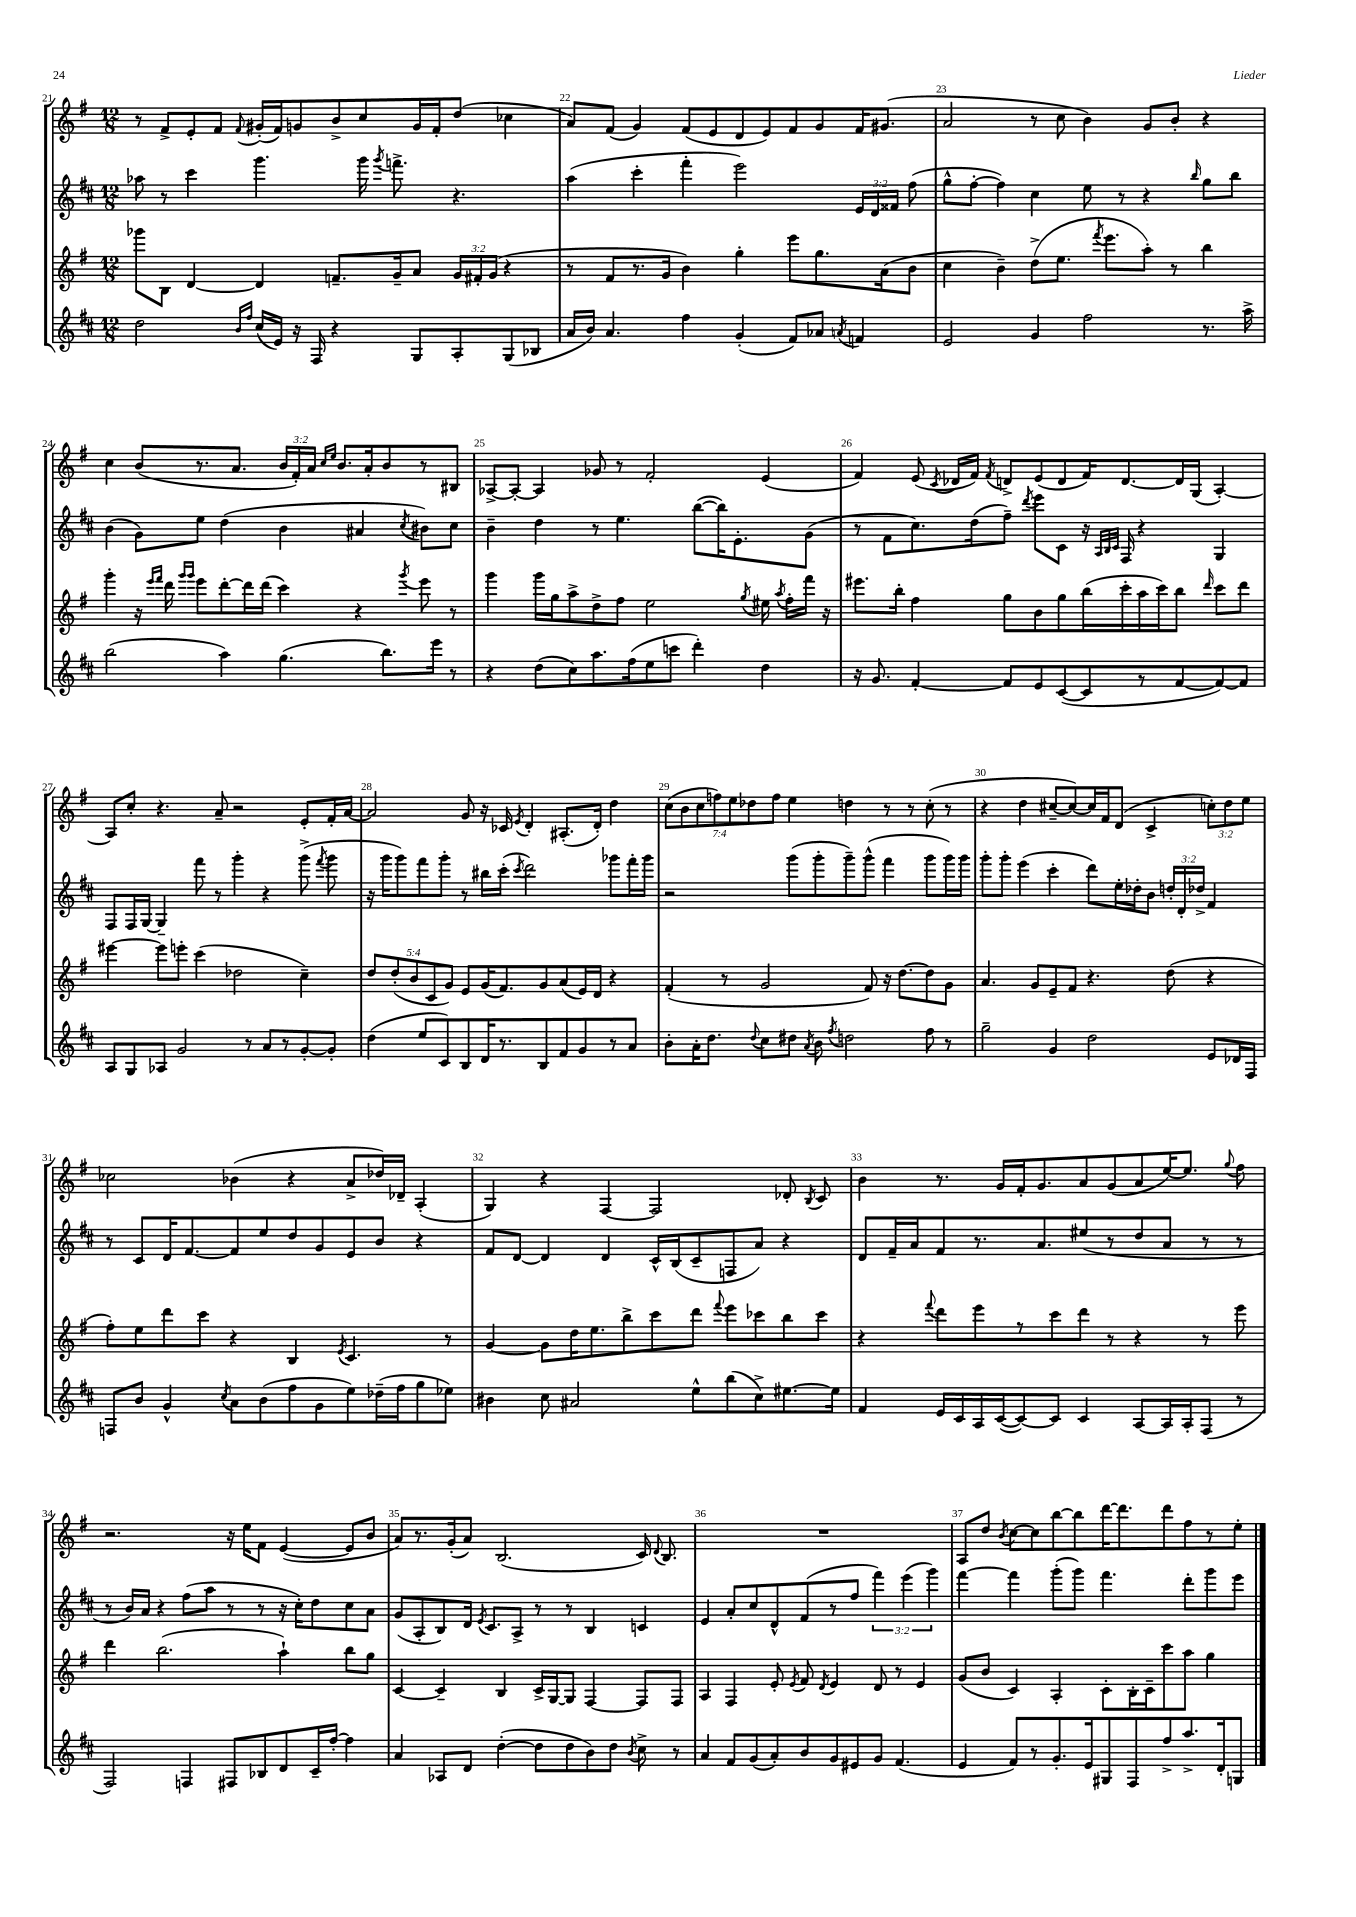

**kern	**kern	**kern	**kern
*staff4	*staff3	*staff2	*staff1
*clefG2	*clefG2	*clefG2	*clefG2
*k[f#c#]	*k[f#]	*k[f#c#]	*k[f#]
*M12/8	*M12/8	*M12/8	*M12/8
2dd\	8ggg-\L	8aa-\	8r
.	8B\J	8r	8f#^/L
.	[4d/	4ccc#\	8e'/
.	.	.	8f#/J
16qqb/LL	.	.	.
16qqff#/JJ	.	.	8qqf#/
(16cc#/LL	4d/]	4.ggg\	(16g#'/LL
16e/JJ)	.	.	16f#/J)
16r	.	.	8g/
16F#/	.	.	.
4r	8.f~/L	.	8b^/
.	.	16ggg\	8cc/
.	.	8qggg/	.
.	16g~/k	8.fff^\	.
8G/L	8a/J	.	16g/L
.	.	.	16f#'/J
8A'/	24g/LL	4.r	(8dd/J
.	24f#'/	.	.
.	(24g/JJ	.	.
(8G/	4r	.	4cc-\
8B-/J	.	.	.
=	=	=	=
16a/LL	8r	(4aa\	8a/L)
16b/JJ)	.	.	.
4.a/	8f#/L	.	(8f#/J
.	8.r	4ccc#'\	4g/)
.	16g/Jk	.	.
4ff#\	4b\)	4fff#'\	(8f#/L
.	.	.	8e/
(4g'/	4gg'\	2eee\)	8d/
.	.	.	8e/)
8f#/L)	8eee\L	.	8f#/
8a-/J	8.gg\	.	8g/
8qa/	.	.	.
4f/	.	24e/LL	16f#/K
.	.	24d/	.
.	(16a\k	.	(8.g#/J
.	.	24f##/JJ	.
.	8b\J	(8ff#\	.
=	=	=	=
2e/	4cc\	8gg^^\L	2a/
.	.	[8ff#'\J	.
.	4b~\)	4ff#\])	.
4g/	(8dd^\L	4cc#\	8r
.	8.ee\J	.	8cc\
2ff#\	.	8ee\	4b\)
.	8qfff#/	.	.
.	8.eee\L	.	.
.	.	8r	.
.	8aa'\J)	4r	8g/L
.	8r	.	8b'/J
.	.	16qqbb/	.
8.r	4bb\	8gg\L	4r
.	.	8bb\J	.
16aa^\	.	.	.
=	=	=	=
(2bb\	4ggg'\	(4b\	4cc\
.	16r	8g\L)	(8b/L
.	16qqeee/LL	.	.
.	16qqfff#/JJ	.	.
.	16ddd\	.	.
.	16qqggg/LL	.	.
.	16qqggg/JJ	.	.
.	8eee\L	8ee\J	8.r
4aa\)	[8ddd'\	(4dd\	.
.	.	.	8.a/J
.	16ddd\]L	.	.
.	(16ddd\JJ	.	.
(4.gg\	4ccc\)	4b\	24b/LL
.	.	.	24f#'/)
.	.	.	24a/JJ
.	.	.	16qqcc/LL
.	.	.	16qqee/JJ
.	.	.	8.b/L
.	4r	4a#/	.
.	.	.	16a'/k
8.bb\L)	.	.	8b/
.	8qggg/	8qcc#/	.
.	8eee\	8b#\L)	8r
16eee\Jk	.	.	.
8r	8r	8cc#\J	8B#/J
=	=	=	=
4r	4ggg\	4b~\	[8A-^/L
.	.	.	8A-'/_J
(8dd\L	16ggg\LL	4dd\	4A-/]
.	16gg\J	.	.
8cc#\)	8aa^\	.	.
8.aa\	8dd^\	8r	8g-/
.	8ff#\J	4.ee\	8r
(16ff#\k	.	.	.
8ee\	2ee\	.	2f#'/
8ccc\J	.	.	.
4ddd'\)	.	([8bb\L	.
.	.	16bb\]K)	.
.	.	8.e'\	.
.	8qgg/	.	.
4dd\	16ee#\	.	(4e/
.	8qaa/	.	.
.	16ff#'\LL	.	.
.	16fff#\JJ	(8g\J	.
.	16r	.	.
=	=	=	=
16r	8.eee#\L	8r	4f#/)
8.g/	.	.	.
.	.	8f#\L	.
.	16bb'\Jk	.	.
[4f#'/	4ff#\	8.cc#\)	(8e/
.	.	.	8qc/
.	.	.	16d-/LL
.	.	(16dd\k	16f#/JJ)
.	.	.	8qf#/
8f#/]L	8gg\L	8ff#~\J)	8d^/L
.	.	8qddd/	.
8e/	8b\	8eee\L	(8e/
([8c#/	8gg\	8c#\J	8d/
8c#/]	(16bb\L	16r	16f#/K)
.	.	32qqA/LLL	.
.	.	32qqB/	.
.	.	32qqc#/JJJ	.
.	16ccc'\	16F#/	[8.d/
8r	16aa\	4r	.
.	16ccc\J)	.	.
[8f#/	8bb\J	.	16d/]L
.	.	.	(16G/JJ
.	16qqddd/	.	.
8f#/_)	8ccc\L	4G/	[4A'/)
8f#/]J	8ddd\J	.	.
=	=	=	=
8A/L	[4eee#\	8F#/L	8A/]L
8G/	.	16F#/L	8cc'/J
.	.	[16G/JJ	.
8A-/J	8eee#\]L	4G~/]	4.r
2g/	8eee'\J	.	.
.	(4ccc\	8fff#\	.
.	.	8r	8a~/
.	2dd-\	4ggg'\	2r
8r	.	.	.
8a/L	.	4r	.
8r	.	.	.
[8g'/	4cc~\)	(8ggg^\	8e'/L
.	.	8qfff#/	.
8g'/]J	.	8ggg\	16f#'/L
.	.	.	[16a/JJ
=	=	=	=
(4dd\	10dd/L	16r	2a/]
.	.	16ggg\LK	.
.	(10dd'/	.	.
.	.	8ggg\)	.
.	10b/	.	.
8ee/L	.	8fff#\	.
.	10c/	.	.
8c#/)	.	8ggg'\J	.
.	10g/J)	.	.
8B/	8e/L	8r	8g/
16d/K	(16g/K	16bb#\LL	16r
8.r	8.f#/)	(16ccc#'\JJ	16c-/
.	.	8qccc#/	8qe/
.	.	2ddd\)	4d'/
8B/	8g/	.	.
8f#/	(8a/	.	(8.A#'/L
8g/	16e/L)	.	.
.	16d/JJ	.	16d'/Jk)
8r	4r	8ggg-\L	4dd\
8a/J	.	16fff#'\L	.
.	.	16ggg-\JJ	.
=	=	=	=
8b'\L	(4f#'/	2r	(14cc\L
.	.	.	14b\
16a'\K	.	.	.
.	.	.	14cc\
8.dd\J	.	.	.
.	.	.	14ff\)
.	8r	.	.
.	.	.	14ee\
.	.	.	14dd-\
8qqdd/	.	.	.
8cc#\L	2g/	.	.
.	.	.	14ff\J
8dd#\J	.	(8ggg\L	4ee\
8qa/	.	.	.
8b\	.	8ggg'\	.
8qff#/	.	.	.
2dd\	.	8ggg~\)	4dd\
.	8f#/)	(8ggg^^\J	.
.	16r	4fff#\	8r
.	[8.dd\L	.	.
.	.	.	8r
8ff#\	8dd\]	8ggg\L	(8cc'\
8r	8g\J	16ggg\L)	8r
.	.	16ggg\JJ	.
=	=	=	=
2gg~\	4.a/	8ggg'\L	4r
.	.	8ggg'\J	.
.	.	(4eee\	4dd\
.	8g/L	.	.
4g/	8e~/	4ccc#'\	[8cc#~/L
.	8f#/J	.	8cc#/_)
2dd\	4.r	8ddd\L)	16cc#/]L
.	.	.	16f#/J
.	.	16ee'\L	(8d/J
.	.	16dd-'\J	.
.	.	8b\J	4c^/
.	(8dd\	24dd'/LL	.
.	.	24d'/	.
.	.	24dd-^/JJ	.
8e/L	4r	4f#/	12cc'\L)
.	.	.	12dd\
16d-/L	.	.	.
.	.	.	12ee\J
16F#/JJ	.	.	.
=	=	=	=
8F/L	8ff#'\L)	8r	2cc-\
8b/J	8ee\	8c#/L	.
4g^^/	8ddd\	16d/K	.
.	.	[8.f#/	.
.	8ccc\J	.	.
8qcc#/	.	.	.
8a\L	4r	8f#/]	(4b-\
(8b\	.	8ee/	.
8ff#\	4B/	8dd/	4r
8g\	.	8g/	.
.	8qe/	.	.
8ee\)	4.c/	8e/	8a^/L
(16dd-~\L	.	8b/J	16dd-/L)
16ff#\J	.	.	16d-~/JJ
8gg\	.	4r	(4A'/
8ee-\J)	8r	.	.
=	=	=	=
4b#\	[4g/	8f#/L	4G/)
.	.	[8d/J	.
8cc#\	8g\]L	4d/]	4r
2a#/	16dd\K	.	.
.	8.ee\	.	.
.	.	4d/	[4F#/
.	8bb^\	.	.
.	8ccc\	16c#^^/LL	2F#/]
.	.	(16B/J	.
8ee^^\L	8ddd\J	8c#~/	.
.	8qqfff#/	.	.
(8bb\	8eee\L	8F/	.
8cc#^\)	8ccc-\	8a/J)	.
[8.ee#\	8bb\	4r	8d-'/
.	.	.	8qB/
.	8ccc-\J	.	8c/
16ee#\]Jk	.	.	.
=	=	=	=
4f#/	4r	8d/L	4b\
.	.	16f#~/L	.
.	.	16a/J	.
.	8qqfff#/	.	.
16e/LL	8ddd\L	8f#/	8.r
16c#/	.	.	.
16A/	8eee\	8.r	.
([16c#/J	.	.	16g/LL
8c#/_)	8r	.	16f#'/J
.	.	8.a/	8.g/
8c#/]J	8ccc\	.	.
4c#/	8ddd\J	(8ee#/	8a/
.	8r	8r	(8g/
[8A/L	4r	8dd/	8a/
16A/]L	.	8a/J	[16ee/K)
16A'/J	.	.	8.ee/]J
(8F#/J	8r	8r	.
.	.	.	8qqgg/
8r	8eee\	8r	8ff#\
=	=	=	=
2F#/)	4ddd\	8r	2.r
.	.	16b/LL)	.
.	.	16a/JJ	.
.	(2.bb\	4r	.
4F/	.	(8ff#\L	.
.	.	8aa\J	.
8F#/L	.	8r	16r
.	.	.	16ee\LK
8B-/	.	8r	8f#\J
8d/	4aa`\)	16r	([4e/
.	.	16cc#'\LK)	.
16c#~/L	.	8dd\	.
[16ff#'/JJ	.	.	.
4ff#\]	8bb\L	8cc#\	8e/]L
.	8gg\J	8a\J	8b/J
=	=	=	=
4a/	[4c/	(8g/L	8a/L)
.	.	8A'/	8.r
8A-/L	4c~/]	8B/)	.
.	.	.	(16g'/k
8d/J	.	16d/Jk	8a/J)
.	.	8qe/	.
.	.	8.c#/L	.
([4dd'\	4B/	.	(2.B/
.	.	8A^/J	.
8dd\]L	16c^/LL	8r	.
.	[16G/J	.	.
8dd\	8G/]J	8r	.
8b\)	[4F#/	4B/	.
8dd\J	.	.	.
8qb/	.	.	.
8cc#^\	8F#/]L	4c/	16c/)
.	.	.	8qqd/
.	.	.	8.B/
8r	8F#/J	.	.
=	=	=	=
4a/	4A/	4e/	1.r
8f#/L	4F#/	8a'/L	.
(8g/	.	8cc#/	.
8a'/)	8e'/	8d^^/	.
.	8qe/	.	.
8b/	8f#/	(8f#/	.
.	8qd/	.	.
8g/	4e/	8r	.
8e#/	.	8ff#/J	.
8g/J	8d/	6fff#\)	.
(4.f#/	8r	.	.
.	.	(6eee\	.
.	4e/	.	.
.	.	6ggg\)	.
=	=	=	=
4e/	(8g/L	[4fff#\	8A/L
.	8b/J	.	8dd/J
.	.	.	8qb/
8f#/L)	4c/)	4fff#\]	[8cc\L
8r	.	.	8cc\]
8.g'/	4A'/	(8ggg'\L	[8bb\
.	.	8ggg\J)	8bb\]
16e/k	.	.	.
8G#/	8c'\L	4.fff#\	[16ddd\K
.	.	.	8.ddd\]
8F#/	16B'\L	.	.
.	16c~\J	.	.
8ff#^/	8ccc\	.	8ddd\
8.aa^/	8aa\J	8ddd'\L	8ff#\
.	4gg\	8ggg\	8r
16d'/k	.	.	.
8G/J	.	8eee\J	8ee'\J
==	==	==	==
*-	*-	*-	*-
